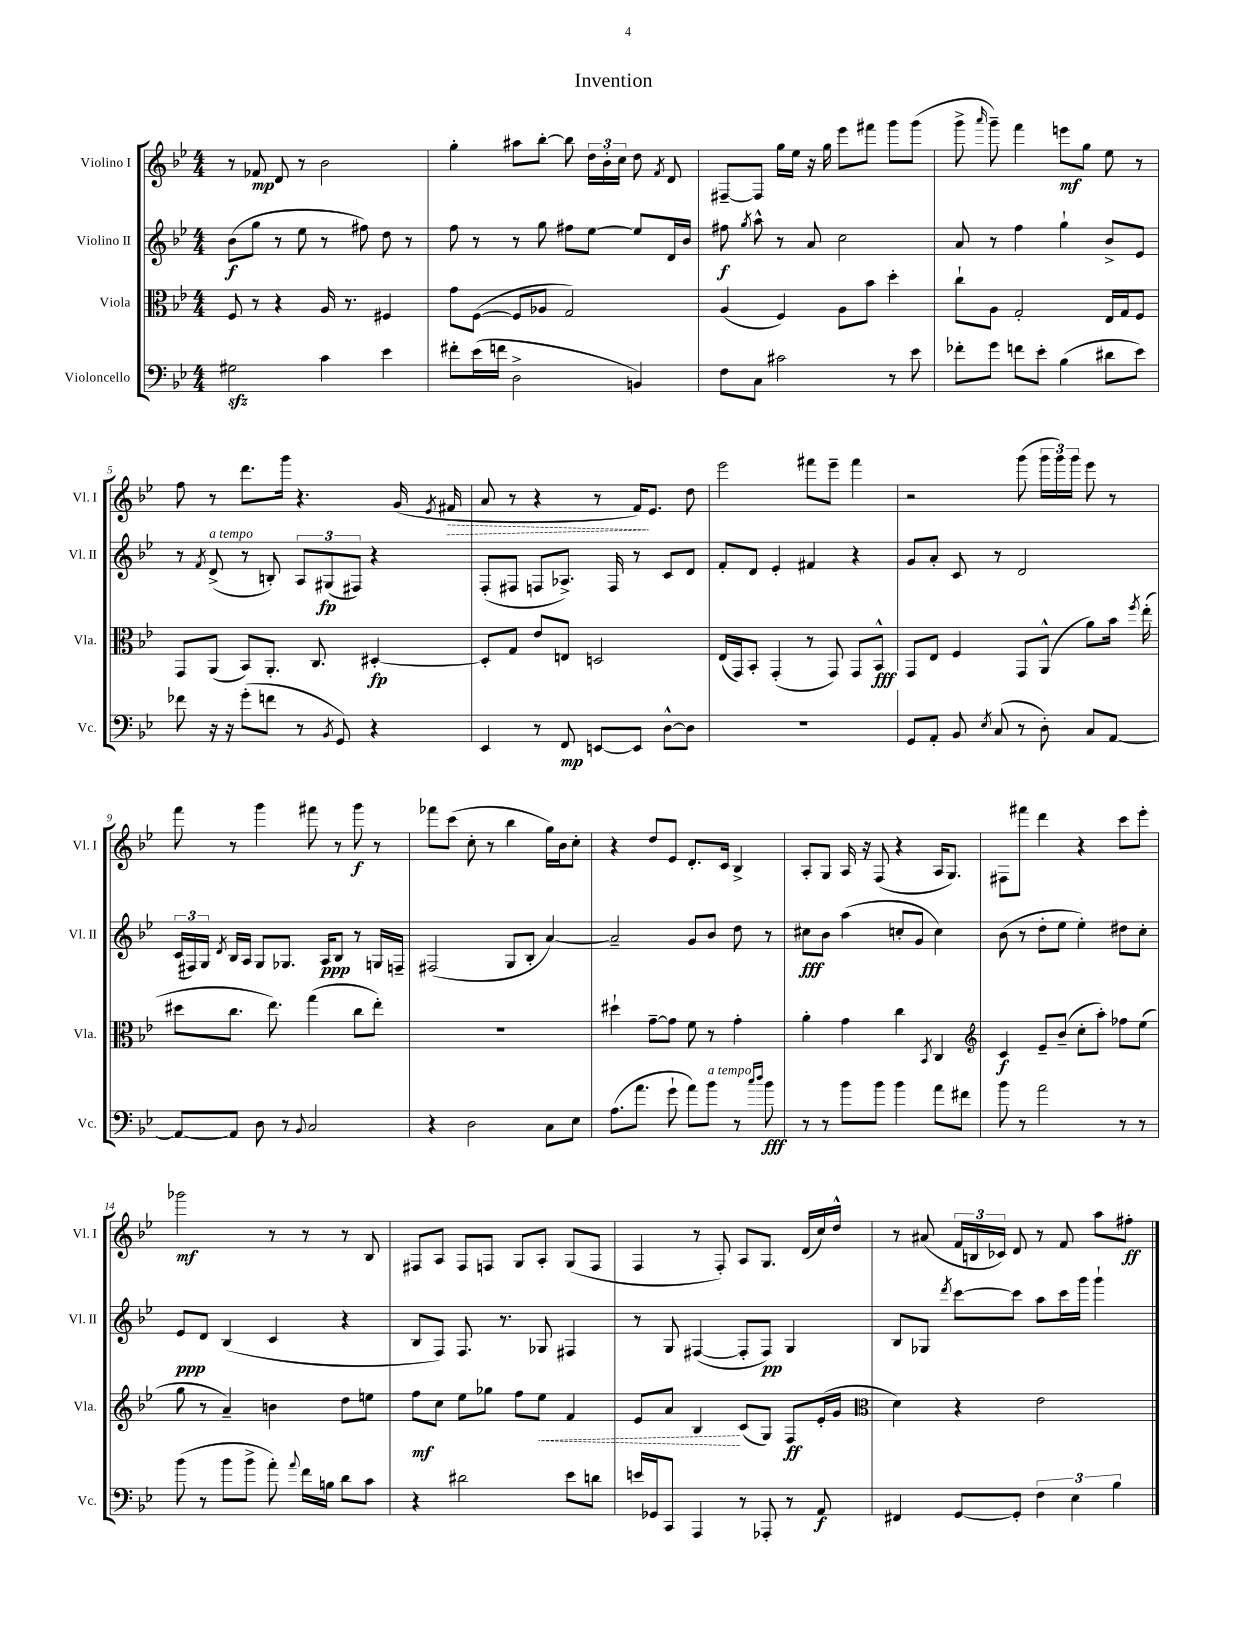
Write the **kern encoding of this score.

**kern	**dynam	**kern	**dynam	**kern	**dynam	**kern	**dynam
*part4	*part4	*part3	*part3	*part2	*part2	*part1	*part1
*staff4	*staff4	*staff3	*staff3	*staff2	*staff2	*staff1	*staff1
*I"Violoncello	*	*I"Viola	*	*I"Violino II	*	*I"Violino I	*
*I'Vc.	*	*I'Vla.	*	*I'Vl. II	*	*I'Vl. I	*
*clefF4	*	*clefC3	*	*clefG2	*	*clefG2	*
*k[b-e-]	*	*k[b-e-]	*	*k[b-e-]	*	*k[b-e-]	*
*M4/4	*	*M4/4	*	*M4/4	*	*M4/4	*
=1	=1	=1	=1	=1	=1	=1	=1
2G#Xzz\	.	8F/	.	(8b-\L	f	8r	.
.	.	8r	.	8gg\J	.	8f-X/	mp
.	.	4r	.	8r	.	8d/	.
.	.	.	.	8ee-\	.	8r	.
4c\	.	16A/	.	8r	.	2b-\	.
.	.	8.r	.	.	.	.	.
.	.	.	.	8ff#X\)	.	.	.
4e-\	.	4F#X/	.	8dd\	.	.	.
.	.	.	.	8r	.	.	.
=2	=2	=2	=2	=2	=2	=2	=2
8f#X'\L	.	8g\L	.	8ff\	.	4gg'\	.
(16e-\L	.	([8F\J	.	8r	.	.	.
16fn\JJ	.	.	.	.	.	.	.
2D^\	.	8F/L]	.	8r	.	8aa#X\L	.
.	.	8A-X/J	.	8gg\	.	[8bb-'\J	.
.	.	2G/)	.	8ff#X\L	.	8bb-\]	.
.	.	.	.	[8ee-\J	.	24dd\LL	.
.	.	.	.	.	.	24b-'\	.
.	.	.	.	.	.	24cc\JJ	.
4BBn/)	.	.	.	8ee-/L]	.	8dd\	.
.	.	.	.	.	.	8qf/	.
.	.	.	.	16d/L	.	8d/	.
.	.	.	.	16b-/JJ	.	.	.
=3	=3	=3	=3	=3	=3	=3	=3
8F\L	.	(4A/	.	8ff#X\	f	[8F#X~/L	.
.	.	.	.	8qgg/	.	.	.
8C\J	.	.	.	8aa^^\	.	8F#/J]	.
2c#X\	.	4F/)	.	8r	.	16gg\LL	.
.	.	.	.	.	.	16ee-\JJ	.
.	.	.	.	8a/	.	16r	.
.	.	.	.	.	.	16gg\	.
.	.	8A\L	.	2cc\	.	8eee-\L	.
.	.	8b-\J	.	.	.	8fff#X\J	.
8r	.	4dd'\	.	.	.	8ggg\L	.
8e-\	.	.	.	.	.	(8ggg\J	.
=4	=4	=4	=4	=4	=4	=4	=4
8f-X'\L	.	8cc`\L	.	8a/	.	8ggg^\	.
.	.	.	.	.	.	16qqaaa/	.
8g\J	.	8A\J	.	8r	.	8ggg~\)	.
8fn\L	.	2G'/	.	4ff\	.	4fff\	.
8e-'\J	.	.	.	.	.	.	.
(4B-\	.	.	.	4gg`\	.	8eeen\L	mf
.	.	.	.	.	.	8gg\J	.
8d#X\L	.	16E-/LL	.	8b-^/L	.	8ee-\	.
.	.	16G/J	.	.	.	.	.
8e-\J)	.	8F/J	.	8e-/J	.	8r	.
!!LO:LB:g=z
=5	=5	=5	=5	=5	=5	=5	=5
8f-X\	.	8GG/L	.	8r	.	8ff\	.
.	.	.	.	8qf/	.	.	.
!	!	!	!	!LO:TX:a:i:t=a tempo	!	!	!
16r	.	(8AA/J	.	(8d^/	.	8r	.
16r	.	.	.	.	.	.	.
(8g'\L	.	8BB-/L)	.	8r	.	8.ddd\L	.
8fn\J	.	8.AA'/J	.	8Bn'/)	.	.	.
.	.	.	.	.	.	16ggg\Jk	.
8r	.	.	.	12A/L	.	4.r	.
.	.	8.C/	.	.	.	.	.
.	.	.	.	(12G#X/	fp	.	.
8qBB-/	.	.	.	.	.	.	.
8GG/)	.	.	.	.	.	.	.
.	.	.	.	12F#X/J)	.	.	.
4r	.	[4D#X'/	fp	4r	.	.	.
.	.	.	.	.	.	(16g/	.
.	.	.	.	.	.	8qe-/	.
!	!	!	!	!	!	!	!LO:HP:b
.	.	.	.	.	.	16f#X/	>
=6	=6	=6	=6	=6	=6	=6	=6
4EE-/	.	8D#'/L]	.	(8F'/L	.	8a/	.
.	.	8G/J	.	8F#X/J	.	8r	.
8r	.	8e-/L	.	8Fn/L	.	4r	.
8FF/	mp	8En/J	.	8.A-X^/J)	.	.	.
[8EEn/L	.	2Dn/	.	.	.	8r	.
.	.	.	.	16F/	.	.	.
8EE/J]	.	.	.	8r	.	16f/KL)	.
.	.	.	.	.	.	8.e-/J	]
[8D^^\L	.	.	.	8c/L	.	.	.
8D\J]	.	.	.	8d/J	.	8dd\	.
=7	=7	=7	=7	=7	=7	=7	=7
1r	.	(16E-/LL	.	8f'/L	.	2eee-\	.
.	.	16GG/J)	.	.	.	.	.
.	.	8BB-'/J	.	8d/J	.	.	.
.	.	(4GG'/	.	4e-'/	.	.	.
.	.	8r	.	4f#X/	.	8fff#X\L	.
.	.	8GG/)	.	.	.	8eee-~\J	.
.	.	8GG/L	.	4r	.	4fff#\	.
.	.	8BB-^^/J	fff	.	.	.	.
=8	=8	=8	=8	=8	=8	=8	=8
8GG/L	.	8GG/L	.	8g/L	.	2r	.
8AA'/J	.	8E-/J	.	8a'/J	.	.	.
8BB-/	.	4F/	.	8c/	.	.	.
8qE-/	.	.	.	.	.	.	.
(8C/	.	.	.	8r	.	.	.
8r	.	8GG/L	.	2d/	.	(8ggg\	.
8D'\)	.	(8AA^^/J	.	.	.	24ggg\LL	.
.	.	.	.	.	.	24ggg\)	.
.	.	.	.	.	.	24ggg\JJ	.
8C/L	.	8a\L)	.	.	.	8eee-\	.
[8AA/J	.	16b-\Jk	.	.	.	8r	.
.	.	8qff/	.	.	.	.	.
.	.	(16ee-'\	.	.	.	.	.
!!LO:LB:g=z
=9	=9	=9	=9	=9	=9	=9	=9
8AA/L_	.	8dd#X\L	.	(24c/LL	.	8fff\	.
.	.	.	.	24F#X/)	.	.	.
.	.	.	.	24G/JJ	.	.	.
.	.	.	.	8qd/	.	.	.
8AA/J]	.	8.cc\J	.	16B-/LL	.	8r	.
.	.	.	.	16A/JJ	.	.	.
8D\	.	.	.	8G/L	.	4ggg\	.
.	.	8.ee-\)	.	.	.	.	.
8r	.	.	.	8.G-X/J	.	.	.
8qqBB-/	.	.	.	.	.	.	.
2C/	.	(4gg\	.	.	.	8fff#X\	.
.	.	.	.	16A/KL	ppp	.	.
.	.	.	.	8B-/J	.	8r	.
.	.	8cc\L	.	8r	.	8ggg\	f
.	.	8ee-'\J)	.	16Gn/LL	.	8r	.
.	.	.	.	16Fn~/JJ	.	.	.
=10	=10	=10	=10	=10	=10	=10	=10
4r	.	1r	.	(2F#X/	.	8fff-X\L	.
.	.	.	.	.	.	(8ccc\J	.
2D\	.	.	.	.	.	8cc'\	.
.	.	.	.	.	.	8r	.
.	.	.	.	8G/L	.	4bb-\	.
.	.	.	.	8B-'/J	.	.	.
8C\L	.	.	.	[4a/)	.	16gg\LL)	.
.	.	.	.	.	.	16b-\J	.
8E-\J	.	.	.	.	.	8cc'\J	.
=11	=11	=11	=11	=11	=11	=11	=11
(8.A\L	.	4dd#X`\	.	2a~/]	.	4r	.
8.a\J	.	.	.	.	.	.	.
.	.	[8g~\L	.	.	.	8dd/L	.
8g`\	.	8g\J]	.	.	.	8e-/J	.
8a\L)	.	8f\	.	8g/L	.	8.d'/L	.
!LO:TX:a:i:t=a tempo	!	!	!	!	!	!	!
8b-\J	.	8r	.	8b-/J	.	.	.
.	.	.	.	.	.	16c/Jk	.
8r	.	4g'\	.	8dd\	.	4B-^/	.
16qqcc/LL	.	.	.	.	.	.	.
16qqdd/JJ	.	.	.	.	.	.	.
8b-\	fff	.	.	8r	.	.	.
=12	=12	=12	=12	=12	=12	=12	=12
8r	.	4a'\	.	8cc#X\L	fff	8A'/L	.
8r	.	.	.	8b-\J	.	8G/J	.
8b-\L	.	4g\	.	(4aa\	.	16A/	.
.	.	.	.	.	.	16r	.
8b-\J	.	.	.	.	.	(8F/	.
4b-\	.	4cc\	.	8ccn'/L	.	4r	.
.	.	.	.	8g/J	.	.	.
.	.	8qBB-/	.	.	.	.	.
8a\L	.	4C/	.	4cc\)	.	16A/KL	.
.	.	.	.	.	.	8.G/J)	.
8f#X\J	.	.	.	.	.	.	.
=13	=13	=13	=13	=13	=13	=13	=13
*	*	*clefG2	*	*	*	*	*
8b-\	.	4c/	f	(8b-\	.	8F#X\L	.
8r	.	.	.	8r	.	8fff#X\J	.
2a\	.	8e-~/L	.	8dd'\L	.	4ddd\	.
.	.	(8b-~/J	.	8ee-\J	.	.	.
.	.	8cc'\L	.	4ee-'\)	.	4r	.
.	.	8aa'\J)	.	.	.	.	.
8r	.	8ff-X\L	.	8dd#X\L	.	8ccc\L	.
8r	.	(8ee-\J	.	8cc'\J	.	8eee-'\J	.
!!LO:LB:g=z
=14	=14	=14	=14	=14	=14	=14	=14
(8b-\	.	8gg\	.	8e-/L	ppp	2ggg-X\	mf
8r	.	8r	.	8d/J	.	.	.
8b-\L	.	4a~/)	.	(4B-/	.	.	.
8b-^\J	.	.	.	.	.	.	.
8a'\)	.	4bn\	.	4c/	.	8r	.
8qqa/	.	.	.	.	.	.	.
16f\LL	.	.	.	.	.	8r	.
16Bn\JJ	.	.	.	.	.	.	.
8d\L	.	8dd\L	.	4r	.	8r	.
8c\J	.	8een\J	.	.	.	8B-/	.
=15	=15	=15	=15	=15	=15	=15	=15
4r	.	8ff\L	mf	8B-/L	.	8F#X/L	.
.	.	8cc\J	.	8F/J)	.	8A/J	.
2d#X\	.	8ee-\L	.	8.F/	.	8F#/L	.
.	.	8gg-X\J	.	.	.	8Fn/J	.
.	.	.	.	8.r	.	.	.
.	.	8ff\L	.	.	.	8G/L	.
!	!	!	!LO:HP:b	!	!	!	!
.	.	8ee-\J	<	8G-X/	.	8A'/J	.
8e-\L	.	4f/	.	4F#X/	.	(8G/L	.
8dn\J	.	.	.	.	.	8F/J	.
=16	=16	=16	=16	=16	=16	=16	=16
16en/LL	.	8e-/L	.	8r	.	4F/	.
16GG-X/J	.	.	.	.	.	.	.
8CC/J	.	8a/J	.	8G/	.	.	.
4AAA/	.	4B-/	.	([4F#X/	.	8r	.
.	.	.	.	.	.	8F'/)	.
8r	.	(8c/L	[	8F#'/L]	.	8A/L	.
8AAA-X'/	.	8G/J)	.	8F#/J)	pp	8.G/J	.
8r	.	8F/L	ff	4G/	.	.	.
.	.	.	.	.	.	(16d/LL	.
8AA/	f	(16e-'/L	.	.	.	16cc/)	.
.	.	16g/JJ	.	.	.	16dd^^/JJ	.
=17	=17	=17	=17	=17	=17	=17	=17
*	*	*clefC3	*	*	*	*	*
4FF#X/	.	4d\)	.	8B-/L	.	8r	.
.	.	.	.	8G-X/J	.	(8a#X/	.
.	.	.	.	8qddd/	.	.	.
[8GG/L	.	4r	.	[8ccc\L	.	24f/LL	.
.	.	.	.	.	.	24Bn/	.
.	.	.	.	.	.	24c-X/JJ)	.
8GG'/J]	.	.	.	8ccc\J]	.	8d/	.
6F\	.	2e-\	.	8aa\L	.	8r	.
.	.	.	.	16ccc\L	.	8f/	.
6E-\	.	.	.	.	.	.	.
.	.	.	.	16ggg\JJ	.	.	.
.	.	.	.	4ggg`\	.	8aa\L	.
6B-\	.	.	.	.	.	.	.
.	.	.	.	.	.	8ff#X'\J	ff
==	==	==	==	==	==	==	==
*-	*-	*-	*-	*-	*-	*-	*-
